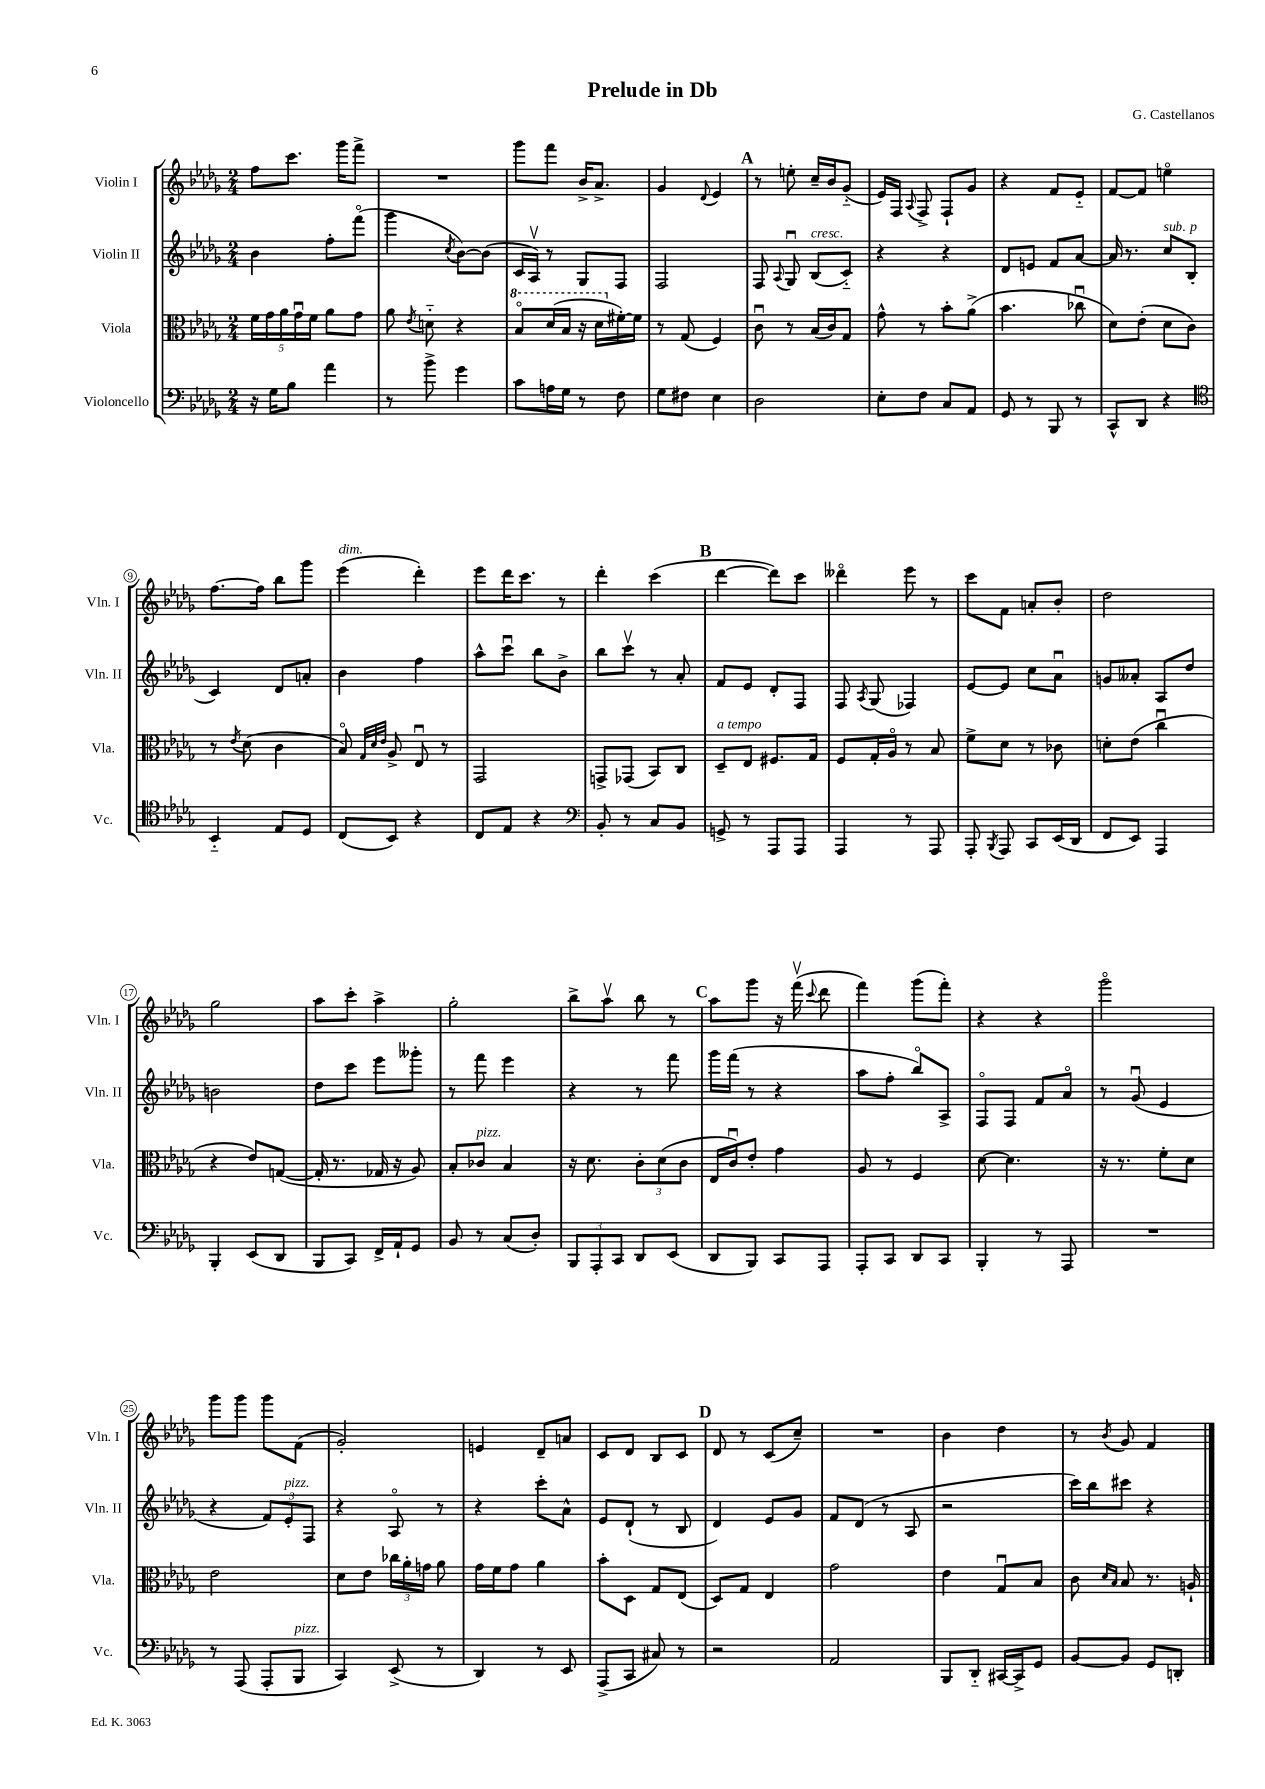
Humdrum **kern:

**kern	**kern	**kern	**kern
*staff4	*staff3	*staff2	*staff1
*clefF4	*clefC3	*clefG2	*clefG2
*k[b-e-a-d-g-]	*k[b-e-a-d-g-]	*k[b-e-a-d-g-]	*k[b-e-a-d-g-]
*M2/4	*M2/4	*M2/4	*M2/4
16r	20f	4b-	8ff
.	20g-	.	.
16G-	.	.	.
.	20a-	.	.
8B-	.	.	8.ccc
.	20g-u	.	.
.	20f	.	.
4a-	8a-	8ff'	.
.	.	.	16ggg-
.	8g-	(8fffo	8fff^
=	=	=	=
8r	8a-	4ggg-	2r
.	8qe-	.	.
8b-^	8d'~	.	.
.	.	8qcc	.
4g-	4r	[8b-)	.
.	.	(8b-]	.
=	=	=	=
8c	8b-o	16c	8ggg-
.	.	16A-v)	.
16A	(16dd-	8r	8fff
16G-	16b-	.	.
8r	16r	8G-	16b-^
.	16dd-	.	8.a-^
8F	[16f#')	8F	.
.	16f#]	.	.
=	=	=	=
8G-	8r	2F	4g-
8F#	(8G-	.	.
.	.	.	8qqd-
4E-	4F)	.	4e-
=	=	=	=
2D-	8cu	8F	8r
.	.	8qqA-	.
.	8r	8G-u	8ee'
.	(16B-	(8B-	16cc~
.	16c)	.	16b-
.	8G-	8c'~)	(8g-'~
=	=	=	=
8E-'	8g-^^	4r	16e-)
.	.	.	16F
.	.	.	8qqA-
8F	8r	.	8F^
8C	8b-'	4r	8F`
8AA-	(8a-^	.	8g-
=	=	=	=
8GG-	4.b-	8d-	4r
8r	.	8e	.
8BBB-	.	8f	8f
8r	8cc-u	[8a-	8e-'~
=	=	=	=
8CC^^	8d-)	16a-]	[8f
.	.	8.r	.
8DD-	(8e-'	.	8f]
4r	8d-	8cc	4eeo
.	8c)	(8B-	.
=	=	=	=
*clefC4	*	*	*
4BB-'~	8r	4c)	[8.ff
.	8qe-	.	.
.	(8d-	.	.
.	.	.	16ff]
8E-	4c	8d-	8bb-
8D-	.	8a'	8ggg-
=	=	=	=
(8C	8B-o)	4b-	(4eee-
.	32qqG-	.	.
.	32qqd-	.	.
.	32qqe-	.	.
8BB-)	8A-^	.	.
4r	8E-u	4ff	4ddd-')
.	8r	.	.
=	=	=	=
8C	2GG-	8aa-^^	8eee-
8E-	.	8cccu	16ddd-
.	.	.	8.ccc
4r	.	8bb-	.
.	.	8b-^	8r
=	=	=	=
*clefF4	*	*	*
8BB-'	8GG^	8bb-	4ddd-'
8r	(8GG-	8cccv	.
8C	8BB-)	8r	(4ccc
8BB-	8C	8a-'	.
=	=	=	=
8GG^	8D-~	8f	[4ddd-
8r	8E-	8e-	.
8AAA-	8.F#	8d-'	8ddd-])
8AAA-	.	8F	8ccc
.	16G-	.	.
=	=	=	=
4AAA-	8F	8F	4ddd--o
.	.	8qA-	.
.	16G-'	(8G-	.
.	16A-o	.	.
8r	8r	4F-)	8eee-
8AAA-	8B-	.	8r
=	=	=	=
8AAA-'	8f^	[8e-	8ccc
8qBBB-	.	.	.
8AAA-	8d-	8e-]	8f
8CC	8r	8cc	8a'
(16EE-	8c-	8a-u	8b-'
16DD-	.	.	.
=	=	=	=
8FF	8d'	8g	2dd-
8EE-)	(8e-	8a--'	.
4AAA-	4ccu	8A-	.
.	.	8dd-	.
=	=	=	=
4BBB-'	4r	2b	2gg-
(8EE-	8e-)	.	.
8DD-	([8G	.	.
=	=	=	=
8BBB-	16G']	8dd-	8aa-
.	8.r	.	.
8CC)	.	8ccc	8ccc'
16FF^	16G-	8eee-	4aa-^
16AA-`	16r	.	.
8GG-	8A-)	8ggg--'	.
=	=	=	=
8BB-	8B-'	8r	2gg-'
8r	8c-	8fff	.
(8C	4B-	4eee-	.
8D-')	.	.	.
=	=	=	=
12BBB-	16r	4r	8bb-^
.	8.d-	.	.
12AAA-'	.	.	.
.	.	.	8aa-v
12CC	.	.	.
8DD-	12c'	8r	8bb-
.	(12d-	.	.
(8EE-	.	8fff	8r
.	12c	.	.
=	=	=	=
8DD-	16E-	16ggg-	8aa-
.	16cu)	(16fff	.
8BBB-)	8e-'	8r	8ggg-
8CC	4g-	4r	16r
.	.	.	(16fffv
.	.	.	8qqccc
8AAA-	.	.	8ddd-
=	=	=	=
8AAA-'	8A-	8aa-	4fff)
8CC	8r	8ff'	.
8DD-	4F	8bb-o)	(8ggg-
8CC	.	8A-^	8fff')
=	=	=	=
4BBB-'	[8d-	8Fo	4r
.	4.d-]	8F	.
8r	.	8f	4r
8AAA-	.	8a-o	.
=	=	=	=
2r	16r	8r	2ggg-o
.	8.r	.	.
.	.	(8g-u	.
.	8f'	4e-	.
.	8d-	.	.
=	=	=	=
8r	2e-	4r	8ggg-
(8AAA-	.	.	8ggg-
8AAA-'	.	12f)	8ggg-
.	.	12e-'	.
8BBB-	.	.	(8f
.	.	12F	.
=	=	=	=
4CC)	8d-	4r	2g-')
.	8e-	.	.
(8EE-^	24cc-	8A-o	.
.	24a-'	.	.
.	24g	.	.
8r	8a-	8r	.
=	=	=	=
4DD-)	16g-	4r	4e
.	16f	.	.
.	8g-	.	.
8r	4a-	8ccc'	8d-~
8EE-	.	8a-^^	8a
=	=	=	=
(8AAA-^	8b-'	8e-	8c
8CC	8D-	(8d-`	8d-
8C#)	8G-	8r	8B-
8r	(8E-	8B-	8c
=	=	=	=
2r	8D-)	4d-)	8d-
.	8G-	.	8r
.	4E-	8e-	(8c
.	.	8g-	8cc~)
=	=	=	=
2AA-	2g-	8f	2r
.	.	(8d-	.
.	.	8r	.
.	.	8A-	.
=	=	=	=
8BBB-	4e-	2r	4b-
8DD-'~	.	.	.
[16CC#	8G-u	.	4dd-
16CC#^]	.	.	.
8GG-	8B-	.	.
=	=	=	=
[8BB-	8c	16ccc)	8r
.	.	16bb-	.
.	16qqd-	.	.
.	16qqB-	.	8qb-
8BB-]	8B-	8ccc#	8g-
8GG-	8.r	4r	4f
8DD'	.	.	.
.	16A`	.	.
==	==	==	==
*-	*-	*-	*-
